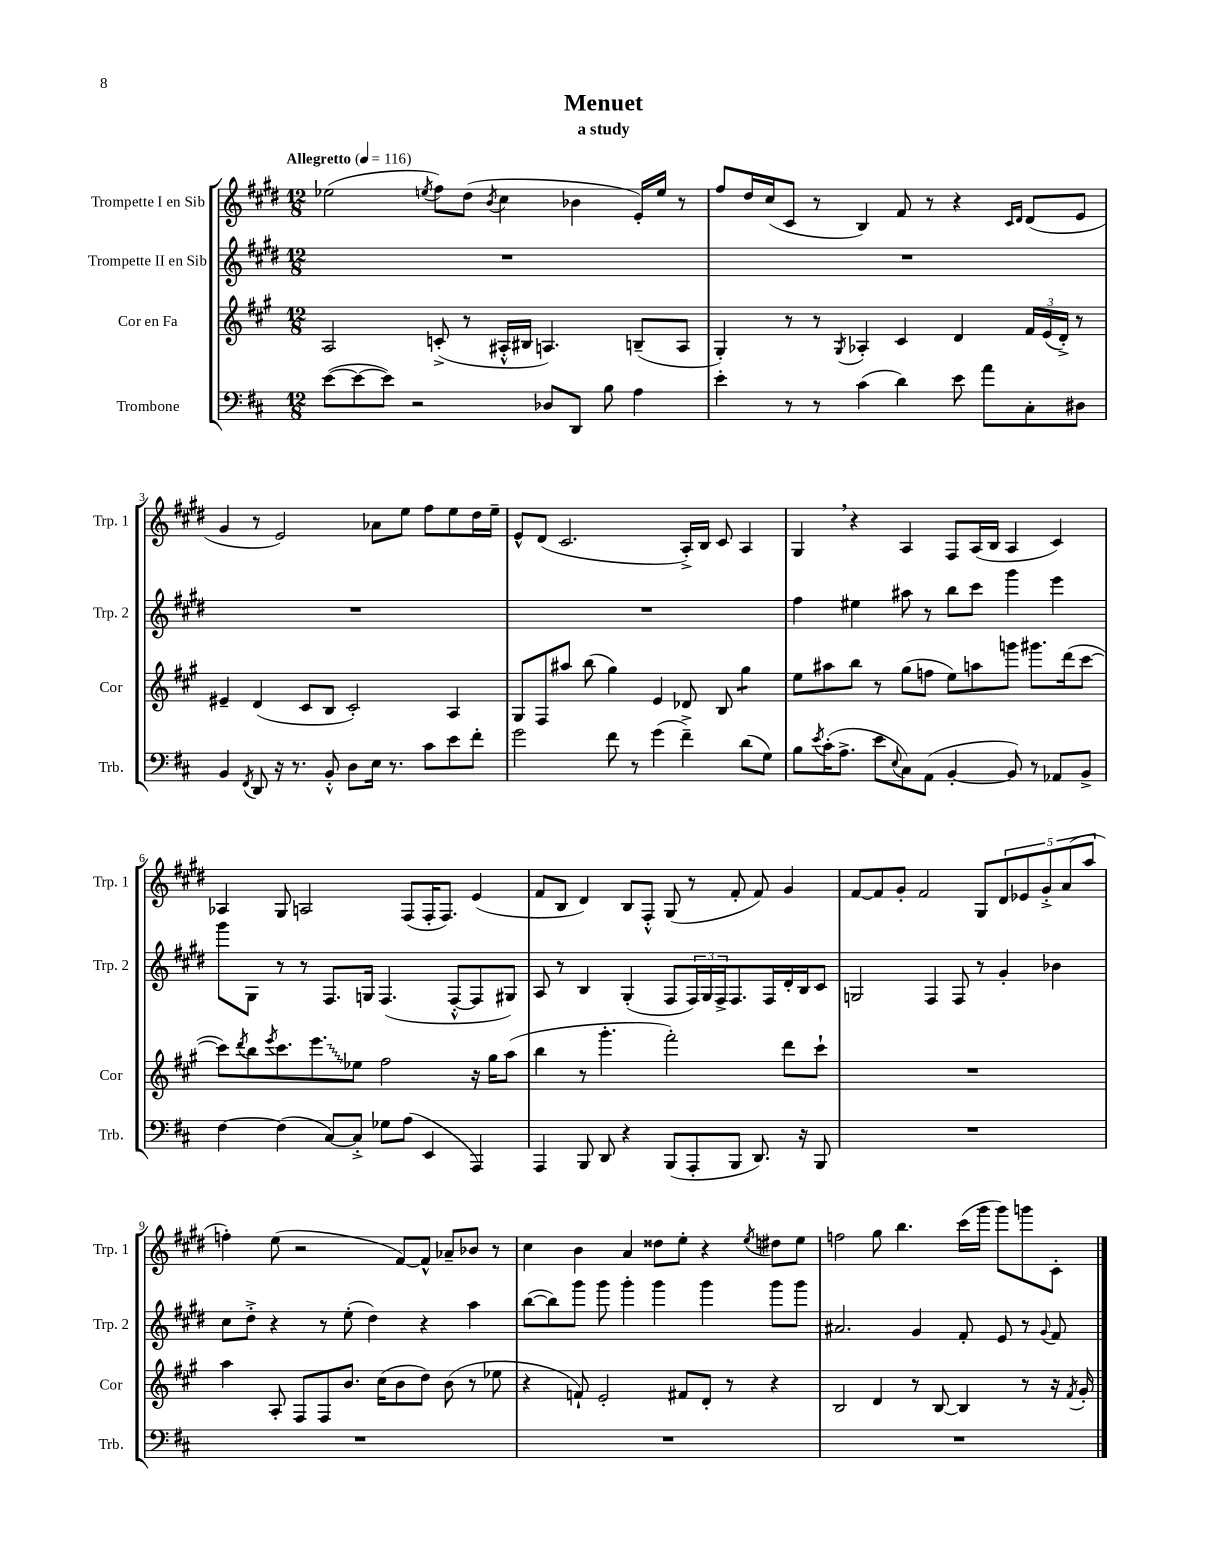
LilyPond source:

\header { title = "Menuet" subtitle = "a study" }
<<
\new StaffGroup <<
\new Staff = "s0" \with { instrumentName = "Trompette I en Sib" shortInstrumentName = "Trp. 1" } {
    \clef treble \key e \major \numericTimeSignature \time 12/8 \tempo "Allegretto" 4 = 116
    ees''2( \acciaccatura { e''8 } fis''8) dis''8( \acciaccatura { b'8 } cis''4 bes'4 e'16-.) e''16 r8 |
    fis''8 dis''16 cis''16( cis'8 r8 b4) fis'8 r8 r4 \grace { cis'16 dis'16 } dis'8( e'8 |
    gis'4 r8 e'2) aes'8 e''8 fis''8 e''8 dis''16 e''16-- |
    e'8-^ dis'8( cis'2. a16-.->) b16 cis'8 a4 |
    gis4 \breathe r4 a4 fis8 a16( b16 a4 cis'4) |
    aes4 gis8 a2 fis8( fis16-. fis8.) e'4( |
    fis'8 b8 dis'4) b8 fis8-.-^ gis8( r8 fis'8-. fis'8) gis'4 |
    fis'8~ fis'8 gis'8-. fis'2 gis8 \tuplet 5/4 { dis'8 ees'8 gis'8-.-> a'8( a''8 } |
    f''4-.) e''8( r2 fis'8~) fis'8-^ aes'8-- bes'8 r8 |
    cis''4 b'4 a'4 disis''8 e''8-. r4 \acciaccatura { e''8 } dis''8 e''8 |
    f''2 gis''8 b''4. cis'''16( gis'''16 gis'''8) g'''8 cis'8-. \bar "|." |
}
\new Staff = "s1" \with { instrumentName = "Trompette II en Sib" shortInstrumentName = "Trp. 2" } {
    \clef treble \key e \major \numericTimeSignature \time 12/8
    R1. |
    R1. |
    R1. |
    R1. |
    fis''4 eis''4 ais''8 r8 b''8 cis'''8 gis'''4 e'''4 |
    gis'''8 gis8 r8 r8 fis8. g16 fis4.( fis8~-.-^ fis8 gis8) |
    a8 r8 b4 gis4-.( fis8 \tuplet 3/2 { fis16) gis16 fis16-> } fis8. fis16 dis'16-. b16 cis'8 |
    g2 fis4 fis8 r8 gis'4-. bes'4 |
    cis''8 dis''8-.-> r4 r8 e''8-.( dis''4) r4 a''4 |
    b''8~( b''8) gis'''8 gis'''8 gis'''4-. gis'''4 gis'''4 gis'''8 gis'''8 |
    ais'2. gis'4 fis'8-. e'8 r8 \appoggiatura { gis'8 } fis'8 \bar "|." |
}
\new Staff = "s2" \with { instrumentName = "Cor en Fa" shortInstrumentName = "Cor" } {
    \clef treble \key a \major \numericTimeSignature \time 12/8
    a2 c'8-.->( r8 ais16-.-^ bis16 a4.) b8--( a8 |
    gis4-.) r8 r8 \acciaccatura { gis8 } aes4-. cis'4 d'4 \tuplet 3/2 { fis'16 e'16( d'16-.->) } r8 |
    eis'4-- d'4( cis'8 b8 cis'2-.) a4 |
    gis8 fis8 ais''8 b''8( gis''4) e'4 des'8 b8 gis''4:8 |
    e''8 ais''8 b''8 r8 gis''8( f''8 e''8) a''8 g'''8 gis'''8. d'''16( cis'''8~ |
    cis'''8) \acciaccatura { d'''8 } b''8 \acciaccatura { e'''8 } cis'''8. \once \override Glissando.style = #'zigzag e'''8.\glissando ees''8 fis''2 r16 gis''16 a''8( |
    b''4 r8 gis'''4.-. fis'''2-.) d'''8 cis'''8-! |
    R1. |
    a''4 a8-. fis8 fis8 b'8. cis''16( b'8 d''8) b'8( r8 ees''8 |
    r4 f'8-!) e'2-. fis'8 d'8-. r8 r4 |
    b2 d'4 r8 b8~ b4 r8 r16 \acciaccatura { fis'8 } gis'16-. \bar "|." |
}
\new Staff = "s3" \with { instrumentName = "Trombone" shortInstrumentName = "Trb." } {
    \clef bass \key d \major \numericTimeSignature \time 12/8
    e'8~( e'8~ e'8) r2 des8 d,8 b8 a4 |
    e'4-. r8 r8 cis'4( d'4) e'8 a'8 cis8-. dis8 |
    b,4 \acciaccatura { fis,8 } d,8 r16 r8. b,8-.-^ d8 e16 r8. cis'8 e'8 fis'8-. |
    g'2 fis'8 r8 g'4( fis'4--->) d'8( g8) |
    b8 \acciaccatura { e'8 } cis'16-.( a8.-> e'8 \appoggiatura { e8 } cis8) a,8( b,4~-. b,8) r8 aes,8 b,8-> |
    fis4~ fis4( cis8~) cis8-.-> ges8 a8( e,4 a,,4) |
    a,,4 b,,8 d,8 r4 b,,8( a,,8-. b,,8 d,8.) r16 b,,8 |
    R1. |
    R1. |
    R1. |
    R1. \bar "|." |
}
>>
>>
